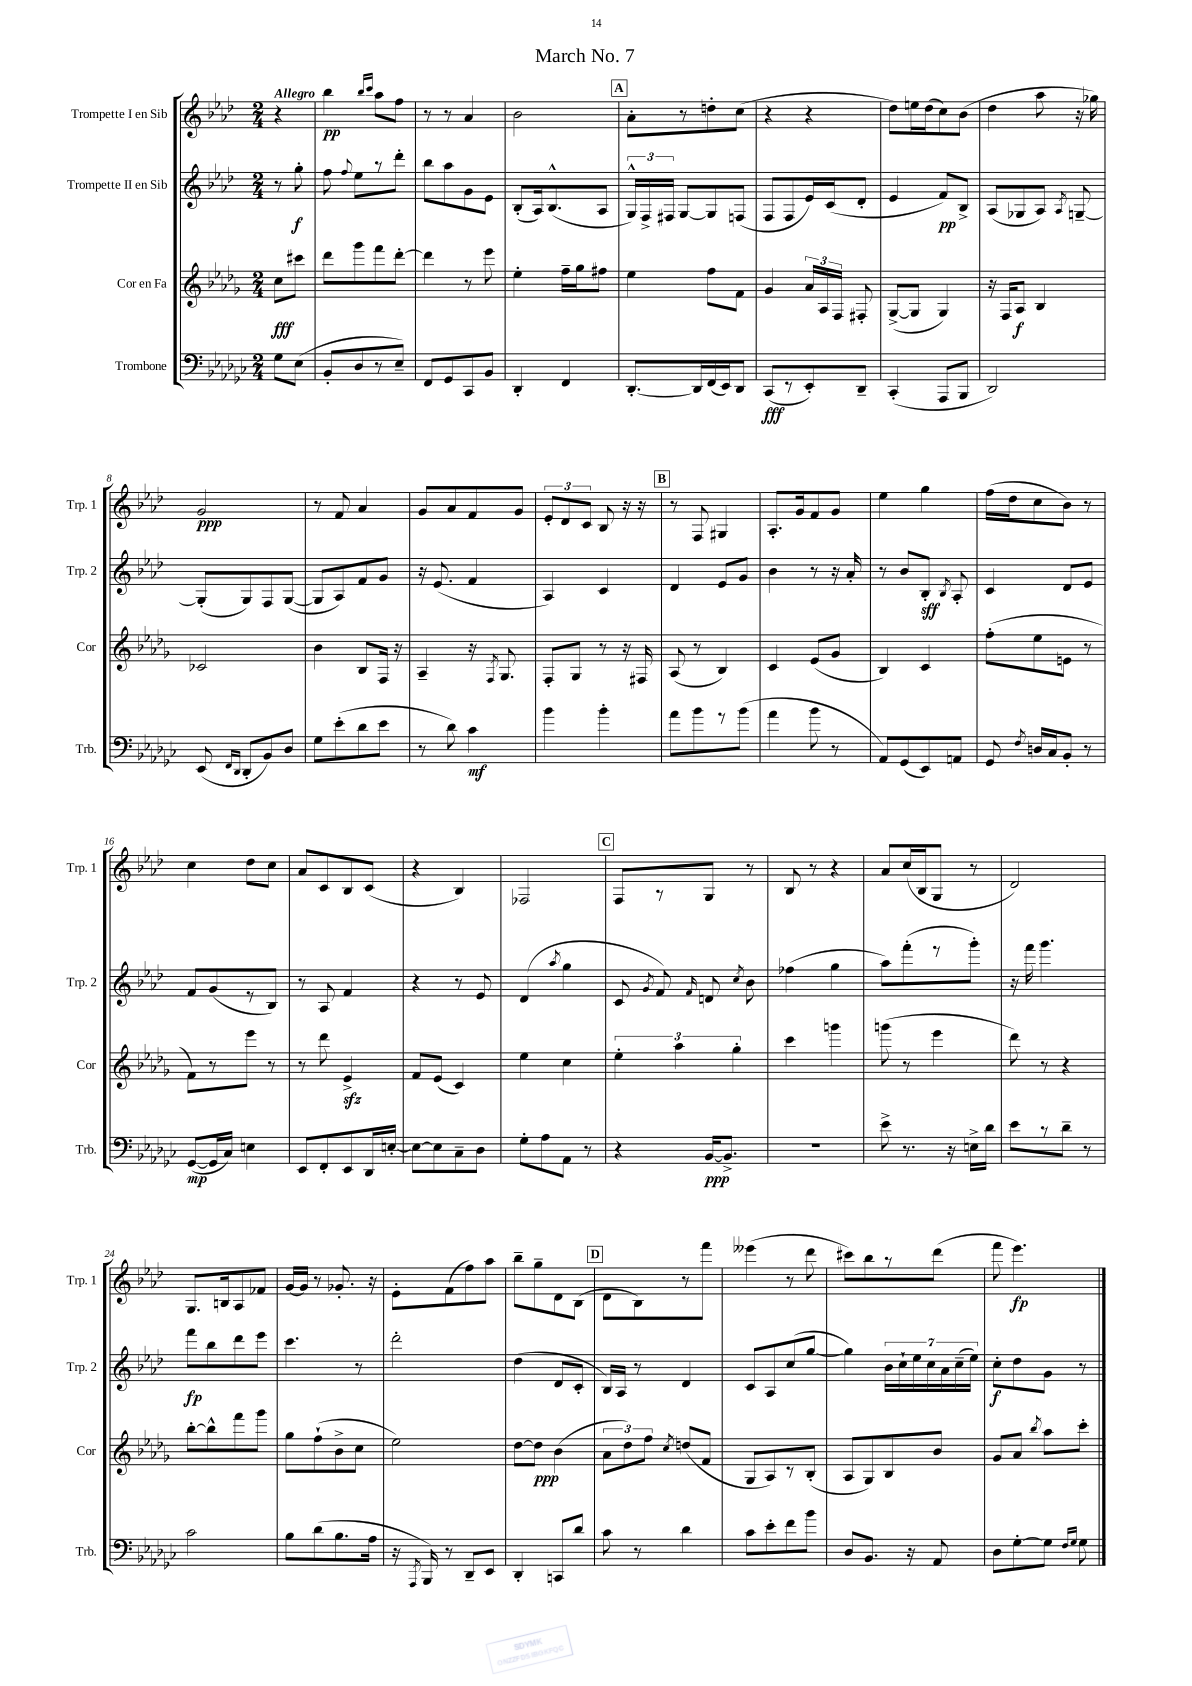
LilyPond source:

\header { title = "March No. 7" }
<<
\new StaffGroup <<
\new Staff = "s0" \with { instrumentName = "Trompette I en Sib" shortInstrumentName = "Trp. 1" } {
    \clef treble \key aes \major \numericTimeSignature \time 2/4 \partial 4 \tempo "Allegro"
    \autoBeamOff r4 |
    bes''4\pp \grace { bes''16[ c'''16] } aes''8[ f''8] |
    r8 r8 aes'4 |
    bes'2 |
    \mark \markup { \box "A" } aes'8[-. r8 d''8-. c''8]( |
    r4 r4 |
    des''8[) e''16 des''16( c''8) bes'8]( |
    des''4 aes''8 r16 ges''16) |
    g'2\ppp |
    r8 f'8 aes'4 |
    g'8[ aes'8 f'8 g'8] |
    \tuplet 3/2 { ees'8[-. des'8 c'8] } bes8 r16 r16 |
    \mark \markup { \box "B" } r8 f8 gis4 |
    aes8.[-. g'16 f'8 g'8] |
    ees''4 g''4 |
    f''16[( des''16 c''8 bes'8]) r8 |
    c''4 des''8[ c''8] |
    aes'8[ c'8 bes8 c'8]( |
    r4 bes4) |
    fes2 |
    \mark \markup { \box "C" } f8[ r8 g8] r8 |
    bes8 r8 r4 |
    aes'8[ c''16( bes16 g8] r8 |
    des'2) |
    g8.[ b16 aes8 fes'8] |
    g'16[~ g'16] r8 ges'8.-. r16 |
    ees'8[-. f'8( f''8) aes''8] |
    bes''8[-- g''8-- des'8 bes8]( |
    \mark \markup { \box "D" } des'8[ bes8) r8 f'''8] |
    eeses'''4( r8 des'''8 |
    cis'''8[) bes''8 r8 des'''8]( |
    f'''8 ees'''4.\fp) \bar "|." |
}
\new Staff = "s1" \with { instrumentName = "Trompette II en Sib" shortInstrumentName = "Trp. 2" } {
    \clef treble \key aes \major \numericTimeSignature \time 2/4 \partial 4
    \autoBeamOff r8 g''8-.\f |
    f''8 \appoggiatura { f''8 } ees''8[ r8 des'''8]-. |
    bes''8[ aes''8 g'8 ees'8] |
    bes8[-.( aes16) bes8.-^( aes8] |
    \mark \markup { \box "A" } \tuplet 3/2 { g16[-^) f16-> fis16] } g8[~ g8 f8]( |
    f8[ f8 ees'16) c'16( des'8]-. |
    ees'4 f'8[\pp) bes8]-> |
    aes8[( ges8 aes8]) \acciaccatura { aes8 } g8~-- |
    g8[-.( g8) f8 g8]~( |
    g8[ aes8) f'8 g'8] |
    r16 ees'8.( f'4 |
    aes4) c'4 |
    \mark \markup { \box "B" } des'4 ees'8[ g'8] |
    bes'4 r8 r16 aes'16-. |
    r8 bes'8[ bes8]-.\sff \acciaccatura { bes8 } aes8-. |
    c'4 des'8[ ees'8] |
    f'8[ g'8( r8 bes8]) |
    r8 aes8 f'4 |
    r4 r8 ees'8 |
    des'4( \acciaccatura { aes''8 } g''4 |
    \mark \markup { \box "C" } c'8 \acciaccatura { g'8 } f'8) \grace { f'16 } d'8 \acciaccatura { c''8 } bes'8 |
    fes''4( g''4 |
    aes''8[) f'''8-.( r8 g'''8]-.) |
    r16 f'''16 g'''4. |
    f'''8[\fp bes''8 des'''8 ees'''8] |
    c'''4. r8 |
    des'''2-. |
    des''4( des'8[ c'8]-. |
    \mark \markup { \box "D" } bes16[) aes16] r8 des'4 |
    c'8[ aes8 c''8( g''8]~ |
    g''4) \tuplet 7/4 { bes'16[ c''16-! ees''16 c''16 aes'16 c''16--( ees''16]) } |
    c''8[-.\f des''8 g'8] r8 \bar "|." |
}
\new Staff = "s2" \with { instrumentName = "Cor en Fa" shortInstrumentName = "Cor" } {
    \clef treble \key des \major \numericTimeSignature \time 2/4 \partial 4
    \autoBeamOff c''8[\fff cis'''8] |
    des'''8[ ges'''8 f'''8 des'''8]~-. |
    des'''4 r8 ees'''8 |
    ees''4-. f''16[-- ges''16 fis''8] |
    \mark \markup { \box "A" } ees''4 f''8[ f'8] |
    ges'4 \tuplet 3/2 { aes'16[ aes16 f16] } fis8-. |
    ges8[~->( ges8] ges4) |
    r16 f16[ aes8]\f bes4 |
    ces'2 |
    bes'4 bes8[ f16] r16 |
    aes4-- r16 \acciaccatura { f8 } ges8. |
    f8[-. ges8] r8 r16 fis16 |
    \mark \markup { \box "B" } aes8( r8 bes4) |
    c'4 ees'8[( ges'8] |
    bes4) c'4 |
    f''8[-.( ees''8 e'8] r8 |
    f'8[) r8 ees'''8] r8 |
    r8 des'''8 ees'4->\sfz |
    f'8[ ees'8]( c'4) |
    ees''4 c''4 |
    \mark \markup { \box "C" } \tuplet 3/2 { ees''4-. aes''4 ges''4-. } |
    c'''4 g'''4 |
    g'''8( r8 ees'''4 |
    des'''8) r8 r4 |
    bes''8[~-. bes''8-^ f'''8 ges'''8] |
    ges''8[ f''8-!( bes'8-> c''8] |
    ees''2) |
    des''8[~ des''8]\ppp bes'4( |
    \mark \markup { \box "D" } \tuplet 3/2 { aes'8[ des''8) f''8] } \acciaccatura { c''8 } d''8[( f'8] |
    ges8[ aes8) r8 bes8]-.( |
    aes8[ ges8) bes8 bes'8] |
    ges'8[ aes'8] \acciaccatura { bes''8 } aes''8[ c'''8]-. \bar "|." |
}
\new Staff = "s3" \with { instrumentName = "Trombone" shortInstrumentName = "Trb." } {
    \clef bass \key ges \major \numericTimeSignature \time 2/4 \partial 4
    \autoBeamOff ges8[ ees8]( |
    bes,8[-. des8 r8 ees8]--) |
    f,8[ ges,8 ces,8 bes,8] |
    des,4-. f,4 |
    \mark \markup { \box "A" } des,8.[~-. des,16 f,16( ees,16) des,8] |
    ces,8[\fff( r8 ees,8-.) des,8]-- |
    ces,4-.( aes,,8[ bes,,8] |
    des,2) |
    ees,8( \grace { f,16[ des,16] } des,8[-. bes,8) des8] |
    ges8[ ees'8-.( des'8 ees'8] |
    r8 des'8) ces'4\mf |
    bes'4 bes'4-. |
    \mark \markup { \box "B" } aes'8[ bes'8 r8 bes'8]( |
    aes'4 bes'8 r8 |
    aes,8[) ges,8( ees,8) a,8] |
    ges,8 \acciaccatura { f8 } d16[ ces16 bes,8]-. r8 |
    ges,8[~\mp( ges,16 ces16]) e4 |
    ees,8[ f,8-. ees,8 des,16 e16]~-. |
    e8[~ e8 ces8-- des8] |
    ges8[-. aes8 aes,8] r8 |
    \mark \markup { \box "C" } r4 bes,16[~\ppp bes,8.]-> |
    r2 |
    ees'8-> r8. r16 e16[-> des'16] |
    ees'8[ r8 des'8]-- r8 |
    ces'2 |
    bes8[ des'8( bes8. aes16] |
    r16 \acciaccatura { aes,,8 } bes,,16) r8 des,8[-- ees,8] |
    des,4-. c,8[ des'8] |
    \mark \markup { \box "D" } ces'8 r8 des'4 |
    ces'8[ ees'8-. f'8 bes'8] |
    des8[ bes,8.] r16 aes,8 |
    des8[ ges8~-. ges8] \grace { f16[ ges16] } ges8 \bar "|." |
}
>>
>>
